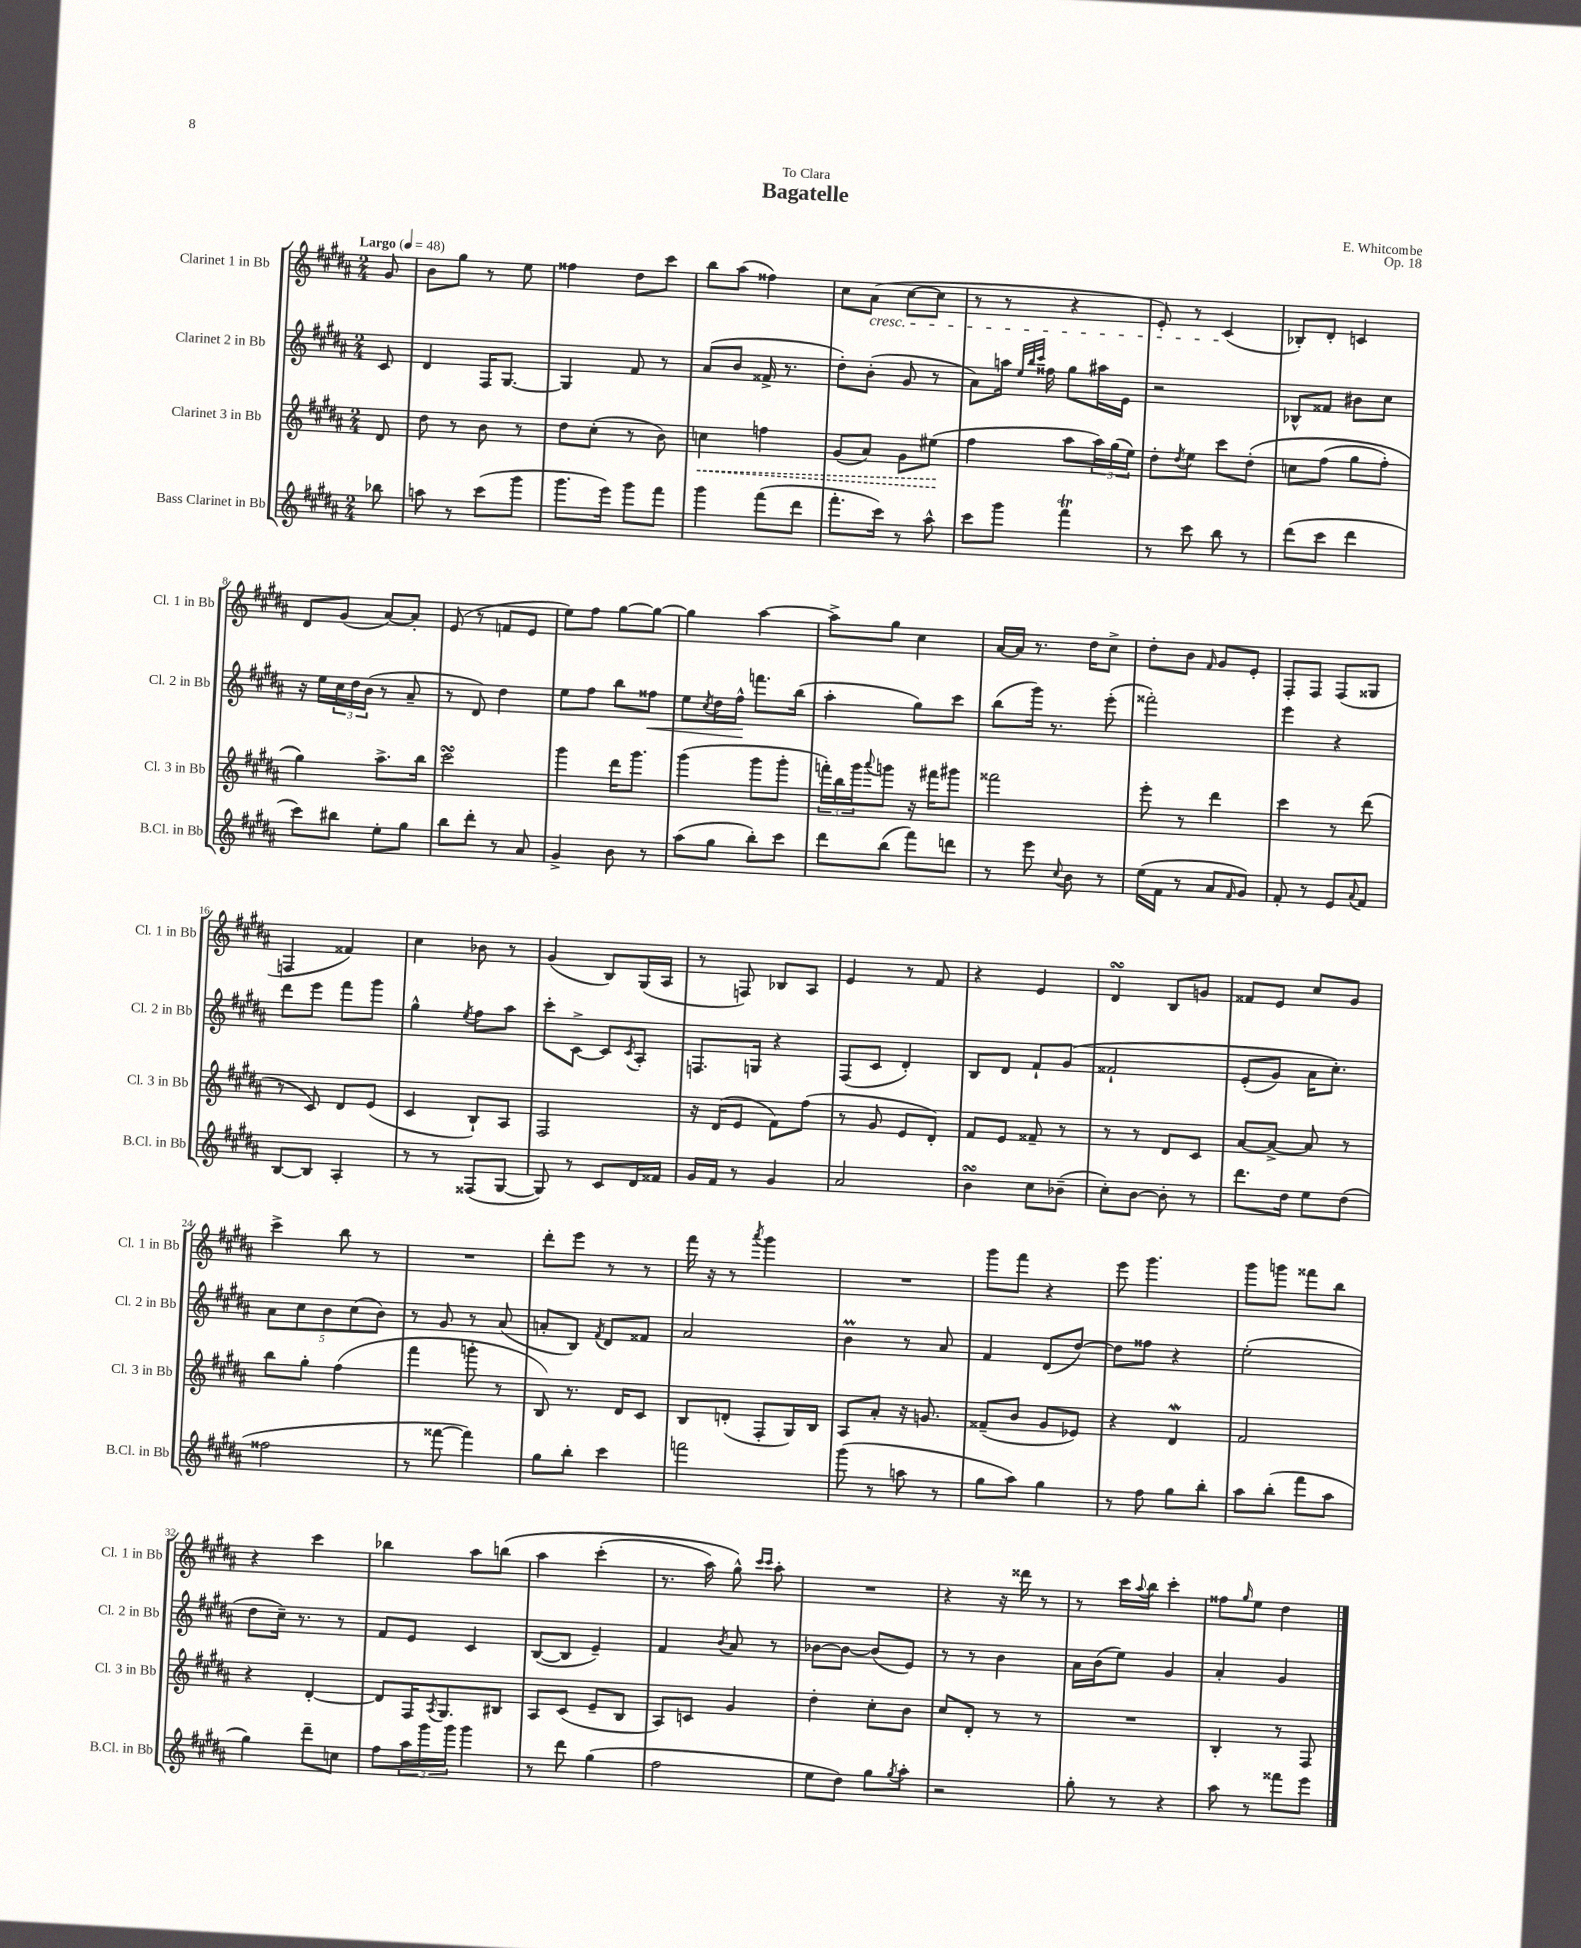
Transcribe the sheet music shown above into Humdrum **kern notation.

**kern	**kern	**dynam	**kern	**dynam	**kern
*part4	*part3	*part3	*part2	*part2	*part1
*staff4	*staff3	*staff3	*staff2	*staff2	*staff1
*I"Bass Clarinet in Bb	*I"Clarinet 3 in Bb	*	*I"Clarinet 2 in Bb	*	*I"Clarinet 1 in Bb
*I'B.Cl. in Bb	*I'Cl. 3 in Bb	*	*I'Cl. 2 in Bb	*	*I'Cl. 1 in Bb
*clefG2	*clefG2	*	*clefG2	*	*clefG2
*k[f#c#g#d#a#]	*k[f#c#g#d#a#]	*	*k[f#c#g#d#a#]	*	*k[f#c#g#d#a#]
*M2/4	*M2/4	*	*M2/4	*	*M2/4
*MM48	*MM48	*	*MM48	*	*MM48
=	=	=	=	=	=
!	!	!	!	!	!LO:TX:a:B:t=Largo
8bb-X\	8d#/	.	8c#/	.	8g#/
=1	=1	=1	=1	=1	=1
8aan\	8dd#\	.	4d#/	.	8b\L
8r	8r	.	.	.	8gg#\J
(8ccc#\L	8b\	.	16F#/KL	.	8r
.	.	.	[8.G#/J	.	.
8ggg#\J	8r	.	.	.	8ee\
=2	=2	=2	=2	=2	=2
8.ggg#\L	8dd#\L	.	4G#/]	.	4ff##X\
.	(8cc#'\J	.	.	.	.
16eee\Jk)	.	.	.	.	.
8ggg#\L	8r	.	8f#/	.	8dd#\L
8fff#\J	8b\)	.	8r	.	8ccc#\J
=3	=3	=3	=3	=3	=3
!	!	!LO:HP:b	!	!	!
4ggg#\	4ccn\	<	(8a#/L	.	8bb\L
.	.	.	8b/J	.	(8aa#\J
(8fff#\L	4ffn\	.	16f##X^/	.	4ff##X\)
.	.	.	8.r	.	.
8ddd#\J	.	.	.	.	.
=4	=4	=4	=4	=4	=4
8.fff#'\L	(8g#/L	.	8dd#'\L)	.	8cc#\L
!	!	!	!	!	!LO:TX:b:i:t=cresc.
.	8a#/J)	.	(8b'\J	.	(8a#\J
16ccc#\Jk)	.	.	.	.	.
8r	8g#\L	.	8g#/	.	[8cc#\L
8aa#^^\	(8ee#X\J	.	8r	.	8cc#\J]
.	.	[	.	.	.
=5	=5	=5	=5	=5	=5
8ccc#\L	4ff#\	.	8a#\L)	.	8r
8ggg#\J	.	.	16aan\Jk	.	8r
.	.	.	32qqee/LLL	.	.
.	.	.	32qqbb/	.	.
.	.	.	32qqccc#/JJJ	.	.
.	.	.	16ff##X\	.	.
4fff#T\	8aa#\L	.	8gg#\L	.	4r
.	24aa#\L)	.	16aa#X\L	.	.
.	(24gg#\	.	.	.	.
.	.	.	16e\JJ	.	.
.	24ee\JJ)	.	.	.	.
=6	=6	=6	=6	=6	=6
8r	8dd#'\L	.	2r	.	8e'/)
.	8qdd#/	.	.	.	.
8ccc#\	8ee\J	.	.	.	8r
8bb\	8ccc#\L	.	.	.	(4c#/
8r	(8dd#'\J	.	.	.	.
=7	=7	=7	=7	=7	=7
(8ddd#\L	8ccn\L	.	8B-X^^/L	.	8B-X'/L)
8ccc#\J	(8ff#\J	.	8f##X/J	.	8d#'/J
4ddd#\	8gg#\L	.	8b#X\L	.	4cn/
.	8ff#'\J)	.	8cc#\J	.	.
!!LO:LB:g=z
=8	=8	=8	=8	=8	=8
8ccc#\L)	4gg#\)	.	16r	.	8d#/L
.	.	.	16ee\LL	.	.
8bb#X\J	.	.	24cc#\	.	(8g#/J
.	.	.	24dd#\	.	.
.	.	.	(24b\JJ	.	.
8ee'\L	8.aa#^\L	.	8r	.	[8a#/L)
8gg#\J	.	.	8a#~/	.	8a#'/J]
.	16bb\Jk	.	.	.	.
=9	=9	=9	=9	=9	=9
8bb\L	2ccc#sSSS\	.	8r	.	(8e/
8ddd#'\J	.	.	8d#/)	.	8r
8r	.	.	4dd#\	.	8fn/L
8a#/	.	.	.	.	8e/J
=10	=10	=10	=10	=10	=10
4g#^/	4ggg#\	.	8ee\L	.	8ee\L)
.	.	.	8ff#\J	.	8ff#\J
8b\	16ddd#\KL	.	8bb\L	.	[8gg#\L
.	8.ggg#\J	.	.	.	.
!	!	!	!	!LO:HP:b	!
8r	.	.	8ff##X\J	<	8gg#\J_
=11	=11	=11	=11	=11	=11
(8aa#\L	(4ggg#\	.	8ee\L	.	4gg#\]
.	.	.	8qcc#/	.	.
8gg#\J	.	.	16dd#\L	.	.
.	.	.	16ff#^^\JJ	.	.
8bb'\L)	8ggg#\L	.	8.fffn\L	[	[4aa#\
8ccc#\J	8ggg#'\J	.	.	.	.
.	.	.	(16bb\Jk	.	.
=12	=12	=12	=12	=12	=12
8ddd#\L	24fffn'\LL)	.	4aa#'\	.	8aa#^\L]
.	24bb\	.	.	.	.
.	24ggg#\J	.	.	.	.
.	8qqaaa#/	.	.	.	.
(8bb\J	8gggn\J	.	.	.	8gg#\J
8fff#\L)	16r	.	8gg#\L)	.	4cc#\
.	16fff#X\KL	.	.	.	.
8dddn\J	8ggg#X\J	.	8ccc#\J	.	.
=13	=13	=13	=13	=13	=13
8r	2fff##X\	.	(8bb\L	.	[16a#/LL
.	.	.	.	.	16a#/JJ]
8eee\	.	.	16ggg#\Jk)	.	8.r
.	.	.	8.r	.	.
8qqcc#/	.	.	.	.	.
8b\	.	.	.	.	.
.	.	.	.	.	16dd#\KL
8r	.	.	(8eee'\	.	8cc#^\J
=14	=14	=14	=14	=14	=14
(16ee\LL	8eee'\	.	2fff##X'\)	.	8dd#'\L
16f#\JJ	.	.	.	.	.
8r	8r	.	.	.	8b\J
.	.	.	.	.	16qqf#/
8a#/L	4ddd#\	.	.	.	8g#/L
16qqf#/	.	.	.	.	.
8g#/J)	.	.	.	.	8e'/J
=15	=15	=15	=15	=15	=15
8f#'/	4ccc#\	.	4eee\	.	8F#'/L
8r	.	.	.	.	8F#/J
8e/L	8r	.	4r	.	(8F#/L
8qqa#/	.	.	.	.	.
8f#/J	(8ddd#\	.	.	.	8G##X/J
!!LO:LB:g=z
=16	=16	=16	=16	=16	=16
[8B/L	8r	.	8ddd#\L	.	4Fn/
8B/J]	8c#/)	.	8eee\J	.	.
4A#'/	8d#/L	.	8fff#\L	.	4f##X/)
.	(8e/J	.	8ggg#\J	.	.
=17	=17	=17	=17	=17	=17
8r	4c#/	.	4gg#^^\	.	4cc#\
8r	.	.	.	.	.
.	.	.	8qee/	.	.
(8F##X/L	8B`/L)	.	8ff#\L	.	8b-X\
[8G#/J	8A#/J	.	8aa#\J	.	8r
=18	=18	=18	=18	=18	=18
8G#/])	2F#/	.	8ccc#'\L	.	(4g#/
8r	.	.	[8c#^\J	.	.
8c#/L	.	.	8c#/L]	.	8B/L)
.	.	.	8qc#/	.	.
16d#/L	.	.	8A#'/J	.	(16G#/L
16f##X/JJ	.	.	.	.	16A#/JJ
=19	=19	=19	=19	=19	=19
16g#/LL	16r	.	8.Fn/L	.	8r
16f#/JJ	(16d#/KL	.	.	.	.
8r	8e/J	.	.	.	8Fn/)
.	.	.	16Gn/Jk	.	.
4g#/	8f#\L)	.	4r	.	8B-X/L
.	(8ff#\J	.	.	.	8A#/J
=20	=20	=20	=20	=20	=20
2a#/	8r	.	(8F#/L	.	4e/
.	8g#/	.	8c#/J	.	.
.	8e/L	.	4d#'/)	.	8r
.	8d#'/J)	.	.	.	8f#/
=21	=21	=21	=21	=21	=21
4bsSSs\	8f#/L	.	8B/L	.	4r
.	8e/J	.	8d#/J	.	.
8cc#\L	8f##X~/	.	8f#`/L	.	4e/
(8b-X~\J	8r	.	(8g#/J	.	.
=22	=22	=22	=22	=22	=22
8cc#'\L)	8r	.	2f##X`/	.	4d#sSsS/
[8b\J	8r	.	.	.	.
8b'\]	8d#/L	.	.	.	8B/L
8r	8c#/J	.	.	.	8gn/J
=23	=23	=23	=23	=23	=23
8.ddd#\L	[8a#/L	.	(8e'/L	.	8f##X/L
.	8a#^/J_	.	8g#/J)	.	8e/J
16dd#\Jk	.	.	.	.	.
8ee\L	8a#/]	.	16a#\KL	.	8cc#/L
.	.	.	8.cc#'\J)	.	.
(8dd#\J	8r	.	.	.	8g#/J
!!LO:LB:g=z
=24	=24	=24	=24	=24	=24
2ff##X\	8bb\L	.	10a#\L	.	4ccc#^\
.	.	.	10cc#\	.	.
.	8gg#'\J	.	.	.	.
.	.	.	10b\	.	.
.	(4ff#\	.	.	.	8bb\
.	.	.	(10cc#\	.	.
.	.	.	.	.	8r
.	.	.	10b\J)	.	.
=25	=25	=25	=25	=25	=25
8r	4fff#\	.	8r	.	2r
[8fff##X\	.	.	8g#/	.	.
4fff##\])	8gggn'\	.	8r	.	.
.	8r	.	(8a#/	.	.
=26	=26	=26	=26	=26	=26
8gg#\L	8B/)	.	8an'/L	.	8ddd#'\L
8bb'\J	8.r	.	8B/J)	.	8eee\J
.	.	.	8qf#/	.	.
4ccc#\	.	.	8d#/L	.	8r
.	16d#/KL	.	.	.	.
.	8c#/J	.	8f##X/J	.	8r
=27	=27	=27	=27	=27	=27
2fffn\	8B/L	.	2a#/	.	16fff#\
.	.	.	.	.	16r
.	(8dn'/J	.	.	.	8r
.	.	.	.	.	8qaaa#/
.	8F#'/L	.	.	.	4ggg#\
.	16G#/L)	.	.	.	.
.	16B/JJ	.	.	.	.
=28	=28	=28	=28	=28	=28
(8ggg#\	8A#/L	.	4bM\	.	2r
8r	8a#'/J	.	.	.	.
8aan\	16r	.	8r	.	.
.	8.gn/	.	.	.	.
8r	.	.	8a#/	.	.
=29	=29	=29	=29	=29	=29
8gg#\L	(8f##X~/L	.	4f#/	.	8ggg#\L
8aa#\J)	8b/J	.	.	.	8fff#\J
4gg#\	8g#/L	.	(8d#/L	.	4r
.	8e-X/J)	.	[8dd#/J)	.	.
=30	=30	=30	=30	=30	=30
8r	4r	.	8dd#\L]	.	8eee\
8ff#\	.	.	8ff##X\J	.	4.ggg#\
8gg#\L	4d#W/	.	4r	.	.
8bb'\J	.	.	.	.	.
=31	=31	=31	=31	=31	=31
8aa#\L	2f#/	.	(2ee'\	.	8ggg#\L
(8bb'\J	.	.	.	.	8gggn\J
8fff#\L	.	.	.	.	8fff##X\L
8aa#\J	.	.	.	.	8bb\J
!!LO:LB:g=z
=32	=32	=32	=32	=32	=32
4gg#\)	4r	.	8dd#\L	.	4r
.	.	.	16cc#~\Jk)	.	.
.	.	.	8.r	.	.
8ddd#~\L	[4d#'/	.	.	.	4ccc#\
8ccn\J	.	.	8r	.	.
=33	=33	=33	=33	=33	=33
8ff#\L	8d#/L]	.	8f#/L	.	4bb-X\
24aa#\L	16F#/K	.	8e/J	.	.
24ggg#\	.	.	.	.	.
.	8qA#/	.	.	.	.
.	8.G#/	.	.	.	.
24ggg#\JJ	.	.	.	.	.
4ggg#\	.	.	4c#/	.	8aa#\L
.	8B#X/J	.	.	.	(8bbn\J
=34	=34	=34	=34	=34	=34
8r	8A#/L	.	([8B/L	.	4aa#\
8ddd#\	(8c#/J	.	8B/J]	.	.
(4gg#\	8e~/L	.	4e~/)	.	(4ccc#'\
.	8B/J	.	.	.	.
=35	=35	=35	=35	=35	=35
2ff#\	8A#/L)	.	4f#/	.	8.r
.	8cn/J	.	.	.	.
.	.	.	.	.	16aa#\)
.	.	.	8qb/	.	.
.	4g#/	.	8a#/	.	8gg#^^\)
.	.	.	.	.	16qqccc#/LL
.	.	.	.	.	16qqccc#/JJ
.	.	.	8r	.	8aa#'\
=36	=36	=36	=36	=36	=36
8ee\L	4dd#'\	.	[8b-X\L	.	2r
8dd#\J)	.	.	8b-\J_	.	.
8gg#\L	8cc#'\L	.	(8b-/L]	.	.
8qgg#/	.	.	.	.	.
8aa#'\J	8b\J	.	8e/J)	.	.
=37	=37	=37	=37	=37	=37
2r	8cc#/L	.	8r	.	4r
.	8d#'/J	.	8r	.	.
.	8r	.	4b\	.	16r
.	.	.	.	.	16ddd##X\
.	8r	.	.	.	8r
=38	=38	=38	=38	=38	=38
8gg#'\	2r	.	16a#\LL	.	8r
.	.	.	(16b\J	.	.
8r	.	.	8ee\J)	.	16ccc#\LL
.	.	.	.	.	8qqaa#/
.	.	.	.	.	16bb\JJ
4r	.	.	4g#/	.	4ccc#'\
=39	=39	=39	=39	=39	=39
8aa#\	4B'/	.	4a#'/	.	8ff##X\L
.	.	.	.	.	16qqgg#/
8r	.	.	.	.	8ee\J
8fff##X\L	8r	.	4g#/	.	4dd#\
8eee\J	8F#/	.	.	.	.
==	==	==	==	==	==
*-	*-	*-	*-	*-	*-
